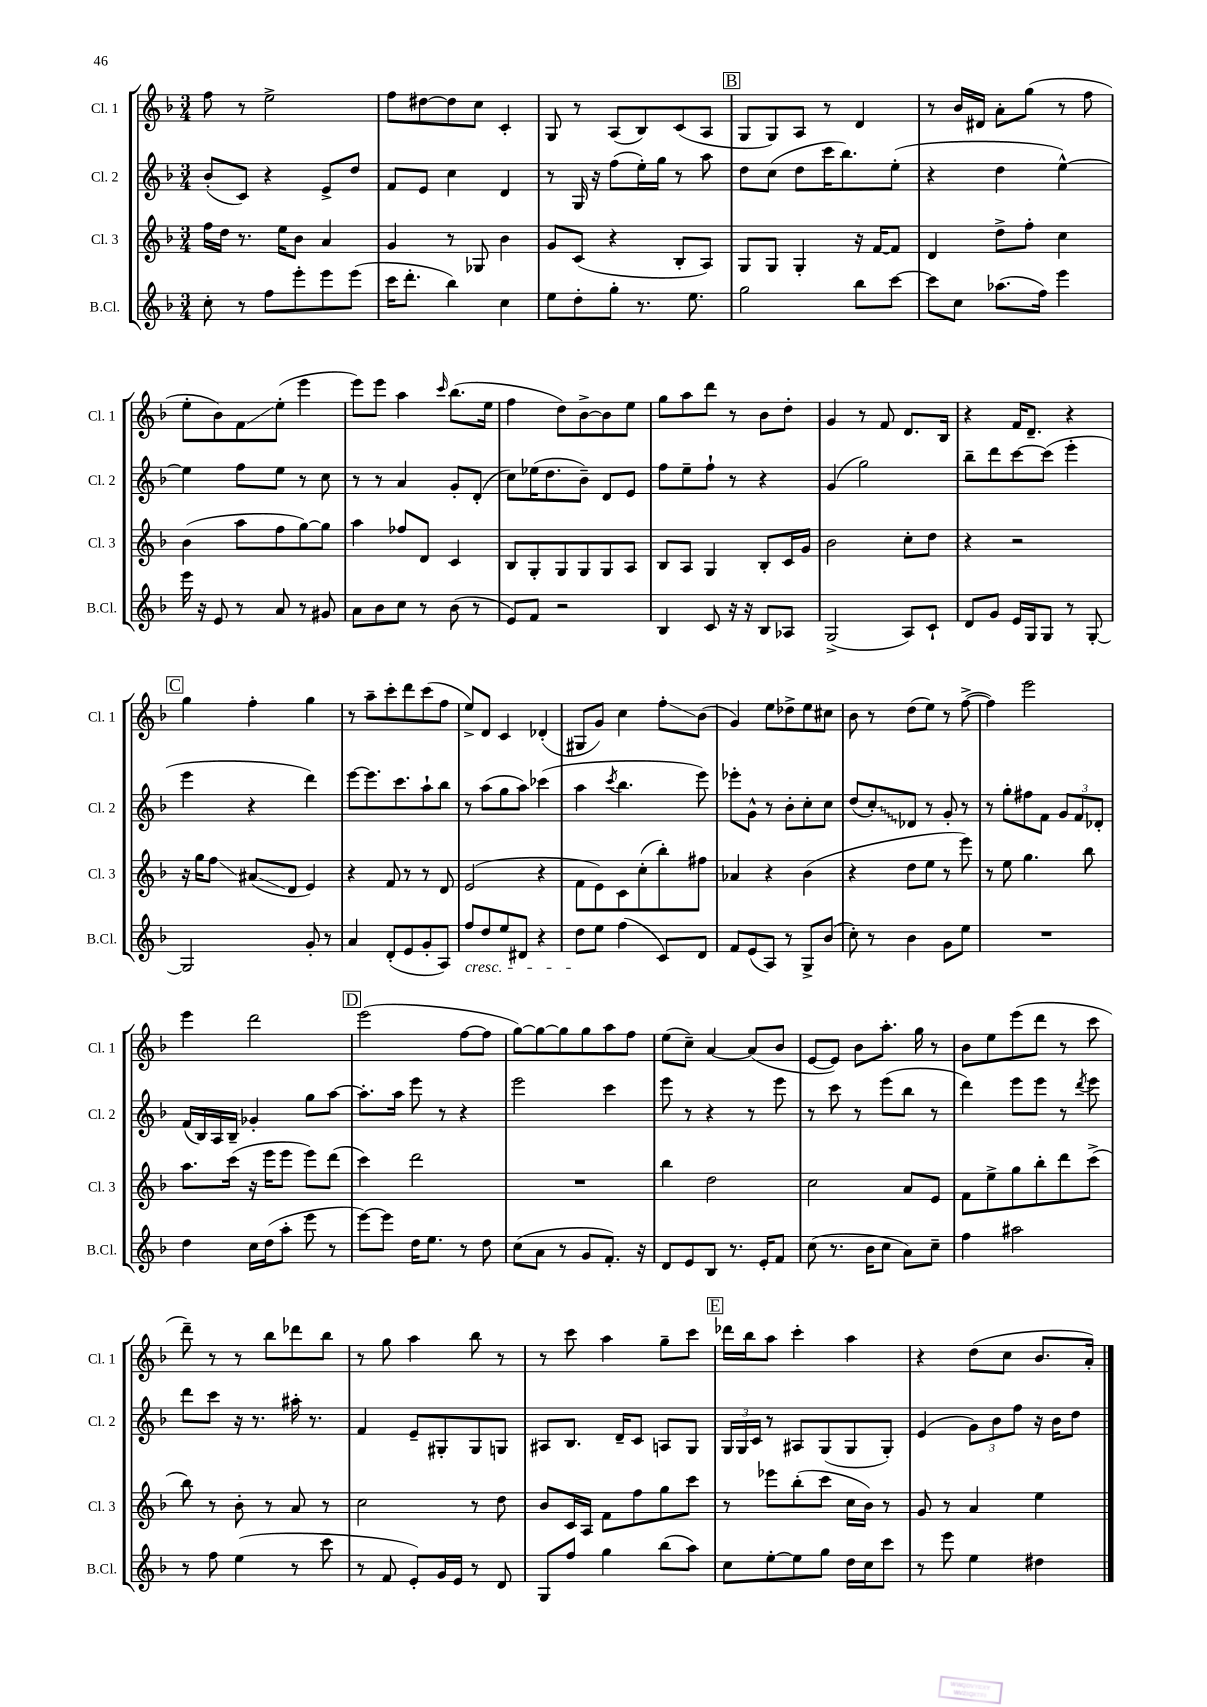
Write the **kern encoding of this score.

**kern	**kern	**kern	**kern
*staff4	*staff3	*staff2	*staff1
*clefG2	*clefG2	*clefG2	*clefG2
*k[b-]	*k[b-]	*k[b-]	*k[b-]
*M3/4	*M3/4	*M3/4	*M3/4
8cc'	16ff	(8b-'	8ff
.	16dd	.	.
8r	8.r	8c)	8r
8ff	.	4r	2ee^
.	16ee	.	.
8eee'	8b-	.	.
8eee	4a	8e^	.
(8eee	.	8dd	.
=	=	=	=
16ccc	4g	8f	8ff
8.ddd'	.	.	.
.	.	8e	[8dd#
4bb-)	8r	4cc	8dd#]
.	8G-	.	8cc
4cc	4b-	4d	4c'
=	=	=	=
8ee	8g	8r	8G
8dd'	(8c	16G	8r
.	.	16r	.
8gg'	4r	(8ff	(8A
8.r	.	16ee')	8B-)
.	.	16gg	.
.	8B-'	8r	(8c
8.ee	.	.	.
.	8A)	8aa	8A
=	=	=	=
2gg	8G	8dd	8G
.	8G	(8cc	8G)
.	4G'	8dd	8A
.	.	16ccc	8r
.	.	8.bb-)	.
8bb-	16r	.	4d
.	[16f	.	.
[8ccc	8f]	(8ee'	.
=	=	=	=
8ccc]	4d	4r	8r
8cc	.	.	16b-
.	.	.	16d#
(8.aa-	8dd^	4dd	8a'
.	8ff'	.	(8gg
16ff)	.	.	.
4eee	4cc	[4ee^^)	8r
.	.	.	8ff
=	=	=	=
16eee	(4b-	4ee]	8ee'
16r	.	.	.
8e	.	.	8b-)
8r	8aa	8ff	8f
8a	8ff	8ee	(8ee'
8r	[8gg)	8r	4eee
8g#	8gg]	8cc	.
=	=	=	=
8a	4aa	8r	8eee)
8b-	.	8r	8eee
8cc	8ff-	4a	4aa
8r	8d	.	.
.	.	.	16qqccc
(8b-	4c	8g'	(8.bb-
8r	.	(8d'	.
.	.	.	16ee
=	=	=	=
8e)	8B-	8cc)	4ff
8f	8G'	(16ee-	.
.	.	8.dd	.
2r	8G	.	8dd)
.	8G	8b-~)	[8b-^
.	8G	8d	8b-]
.	8A	8e	8ee
=	=	=	=
4B-	8B-	8ff	8gg
.	8A	8ee~	8aa
8c	4G	8ff`	8ddd
16r	.	8r	8r
16r	.	.	.
8B-	8B-'	4r	8b-
8A-	16c	.	8dd'
.	16g	.	.
=	=	=	=
(2G^	2b-	(4g	4g
.	.	2gg)	8r
.	.	.	8f
8A)	8cc'	.	8.d
8c`	8dd	.	.
.	.	.	16B-
=	=	=	=
8d	4r	8bb-~	4r
8g	.	8ddd	.
16e	2r	[8ccc	16f
16G	.	.	8.d~
8G	.	(8ccc]	.
8r	.	4eee'	4r
[8G'	.	.	.
=	=	=	=
2G]	16r	4eee	4gg
.	16gg	.	.
.	8ff	.	.
.	(8a#	4r	4ff'
.	8d	.	.
8g'	4e)	4ddd)	4gg
8r	.	.	.
=	=	=	=
4a	4r	[8eee	8r
.	.	8.eee]	8aa~
(8d'	8f	.	8ccc'
.	.	8.ccc	.
8e	8r	.	8ddd
8g'	8r	8aa`	(8ccc
8A)	8d	8bb-	8ff
=	=	=	=
8ff	(2e	8r	8ee^)
8dd	.	(8aa	8d
8ee	.	8gg	4c
8d#	.	8aa)	.
4r	4r	(4ccc-	(4d-'
=	=	=	=
8dd	8f	4aa	8G#
8ee	8e)	.	8g)
.	.	8qccc	.
(4ff	8c	4.bb-	4cc
.	(8cc'	.	.
8c)	8bb-')	.	8ff'
8d	8ff#	8eee)	(8b-
=	=	=	=
8f	4a-	8eee-'	4g)
(8e	.	8g^^	.
8A)	4r	8r	8ee
8r	.	8b-'	8dd-^
8G^	(4b-	8cc'	8ee
(8b-	.	8cc	8cc#
=	=	=	=
8cc')	4r	(8dd	8b-
8r	.	8cc')	8r
4b-	8dd	8d-	(8dd
.	8ee	8r	8ee)
8g	8r	8g'	8r
8ee	8eee)	8r	([8ff^
=	=	=	=
2.r	8r	8r	4ff])
.	8ee	8gg'	.
.	4.gg	8ff#	2eee
.	.	8f	.
.	.	12g	.
.	.	12f	.
.	8bb-	.	.
.	.	12d-'	.
=	=	=	=
4dd	8.aa	(16f	4eee
.	.	16B-)	.
.	.	16A	.
.	(16ccc	16B-~	.
16cc	16r	4g-'	2ddd
(16dd	16eee	.	.
8aa'	8eee	.	.
8eee	8eee)	8gg	.
8r	(8ddd	[8aa	.
=	=	=	=
[8eee)	4ccc)	8.aa']	(2eee
8eee]	.	.	.
.	.	16aa	.
16dd	2ddd	8eee	.
8.ee	.	.	.
.	.	8r	.
8r	.	4r	[8ff
8dd	.	.	8ff]
=	=	=	=
(8cc	2.r	2eee	[8gg)
8a	.	.	8gg_
8r	.	.	8gg]
8g	.	.	8gg
8.f')	.	4ccc	8aa
.	.	.	8ff
16r	.	.	.
=	=	=	=
8d	4bb-	8eee	(8ee
8e	.	8r	8cc~)
8B-	2dd	4r	[4a
8.r	.	.	.
.	.	8r	(8a]
16e'	.	.	.
8f	.	8eee	8b-
=	=	=	=
(8cc	2cc	8r	[8e
8.r	.	8ccc	8e])
.	.	8r	8b-
16b-	.	.	.
8cc	.	(8eee	8.aa'
8a)	8a	8bb-	.
.	.	.	16gg
8cc~	8e	8r	8r
=	=	=	=
4ff	8f	4ddd)	8b-
.	8ee^	.	8ee
2aa#	8gg	8eee	(8eee
.	8bb-'	8eee	8ddd
.	8ddd	8r	8r
.	.	8qddd	.
.	(8ccc^	8eee	8ccc
=	=	=	=
8r	8bb-)	8ddd	8ddd~)
8ff	8r	8ccc	8r
(4ee	8b-'	16r	8r
.	.	8.r	.
.	8r	.	8bb-
8r	8a	16aa#'	8ddd-
.	.	8.r	.
8ccc	8r	.	8bb-
=	=	=	=
8r	2cc	4f	8r
8f	.	.	8gg
8e')	.	8e~	4aa
16g	.	8G#'	.
16e	.	.	.
8r	8r	8G#	8bb-
8d	8dd	8G	8r
=	=	=	=
8G	8b-	8A#	8r
8ff	16c	8.B-	8ccc
.	16A	.	.
4gg	8f	.	4aa
.	.	16d~	.
.	8ff	8c	.
(8bb-	8gg	8A	8gg~
8aa)	8ccc	8G	8ccc
=	=	=	=
8cc	8r	24G	16ddd-
.	.	24G	.
.	.	.	16bb-
.	.	24c	.
[8ee'	8eee-	8r	8aa
8ee]	(8bb-'	8A#	4ccc'
8gg	8ccc	(8G	.
16dd	16cc	8G	4aa
16cc	16b-)	.	.
8ccc	8r	8G')	.
=	=	=	=
8r	8g	(4e	4r
8eee	8r	.	.
4ee	4a	12g)	(8dd
.	.	12b-	.
.	.	.	8cc
.	.	12ff	.
4dd#	4ee	16r	8.b-
.	.	16b-	.
.	.	8dd	.
.	.	.	16a')
==	==	==	==
*-	*-	*-	*-
